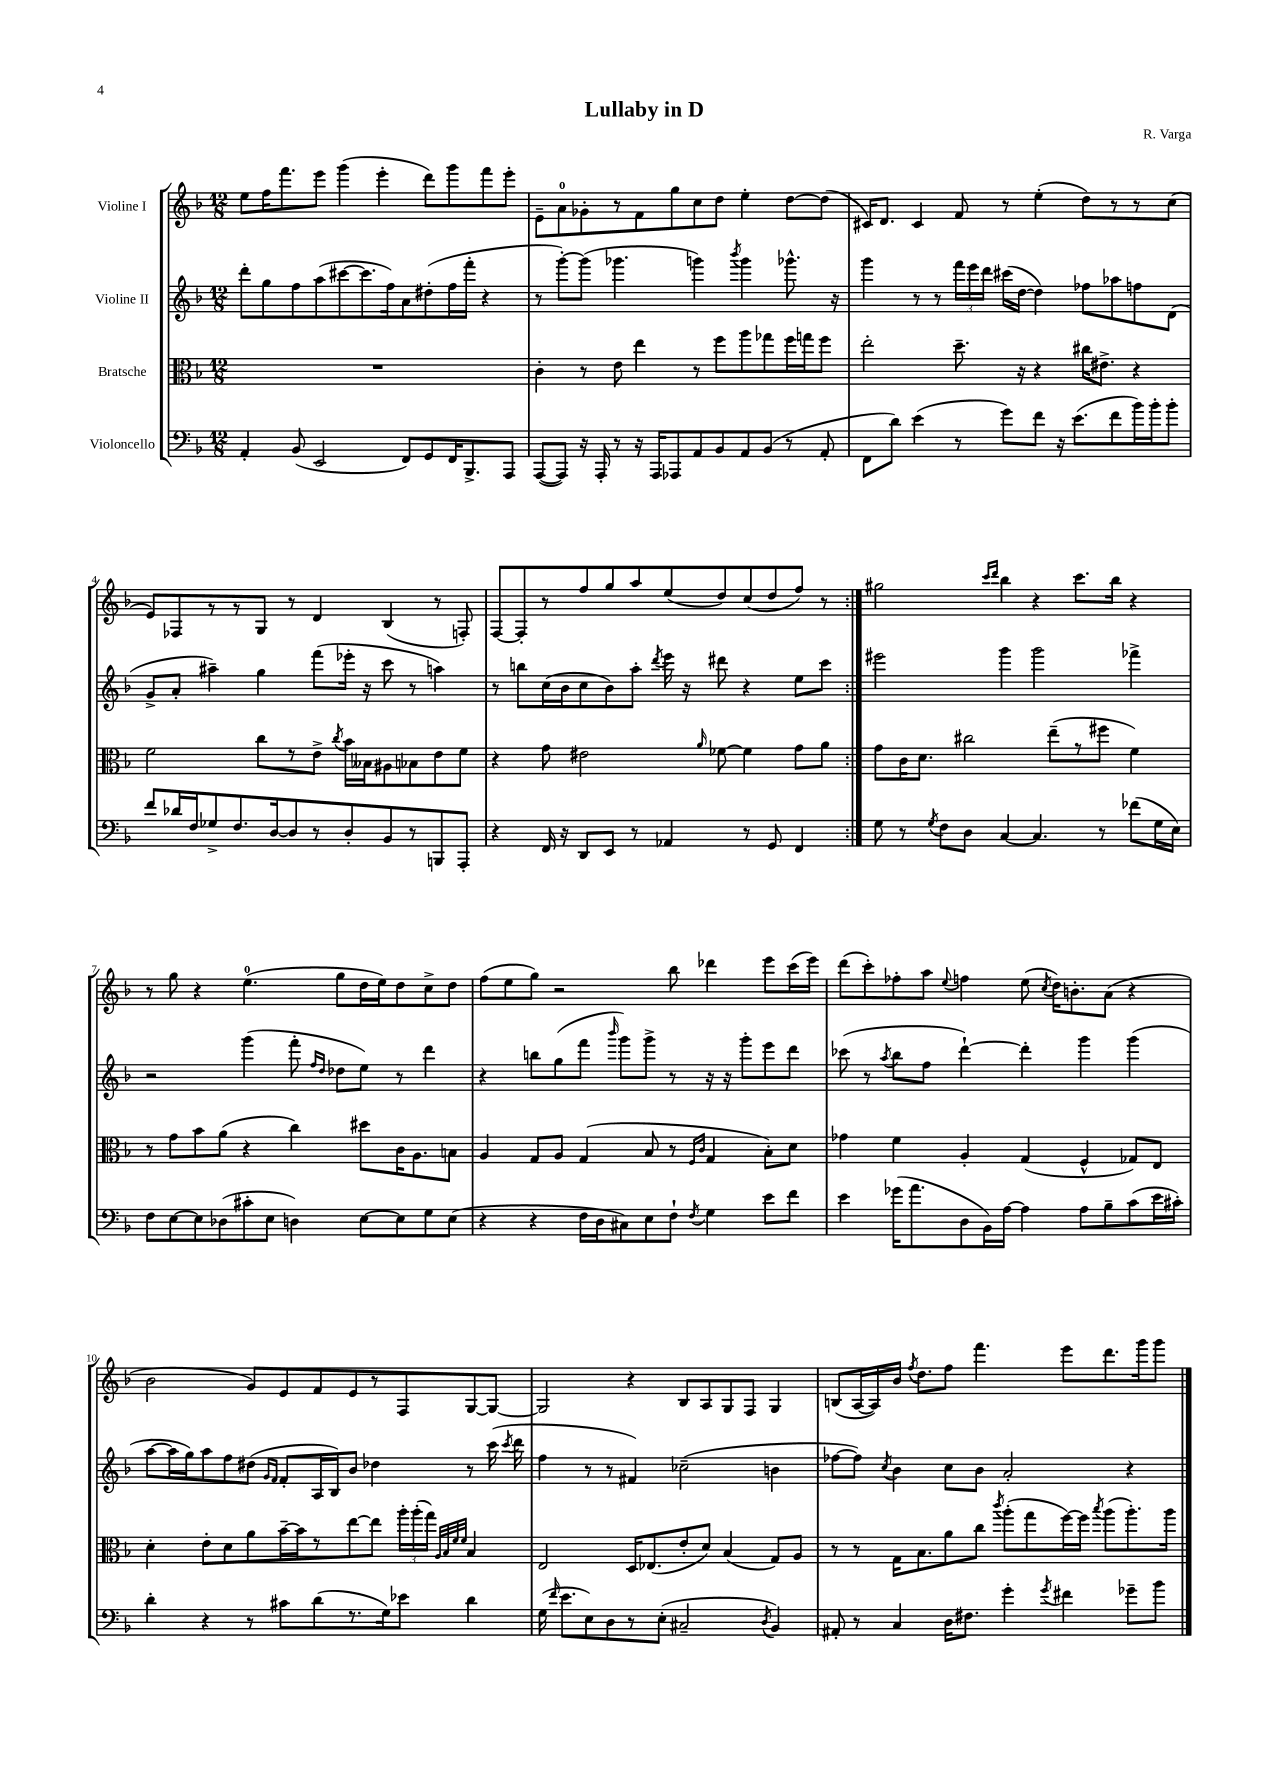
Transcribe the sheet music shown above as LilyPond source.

\header { title = "Lullaby in D" composer = "R. Varga" }
<<
\new StaffGroup <<
\new Staff = "s0" \with { instrumentName = "Violine I" } {
    \clef treble \key f \major \numericTimeSignature \time 12/8
    \autoBeamOff \repeat volta 2 { e''8[ f''16 f'''8. e'''8] g'''4( e'''4-. d'''8[) g'''8 f'''8 e'''8]-. |
    e'8[-- a'8-0 ges'8-. r8 f'8 g''8 c''8 d''8] e''4-. d''8[~ d''8]( |
    cis'16[) d'8.] cis'4 f'8 r8 e''4-.( d''8[) r8 r8 c''8]( |
    e'8[) fes8 r8 r8 g8] r8 d'4 bes4( r8 f8-.) |
    f8[~ f8-. r8 f''8 g''8 a''8 e''8( d''8) c''8( d''8 f''8]) r8 | }
    gis''2 \grace { c'''16[ d'''16] } bes''4 r4 c'''8.[ bes''16] r4 |
    r8 g''8 r4 e''4.-0( g''8[ d''16 e''16) d''8 c''8-> d''8] |
    f''8[( e''8 g''8]) r2 bes''8 des'''4 e'''8[ c'''16( e'''16]) |
    d'''8[( c'''8-.) fes''8-. a''8] \appoggiatura { e''8 } f''4 e''8( \acciaccatura { c''8 } d''16[) b'8.-. a'8]( r4 |
    bes'2 g'8[) e'8 f'8 e'8 r8 f8 g8~ g8]~ |
    g2 r4 bes8[ a8 g8 f8] g4 |
    b8[( a16~ a16) bes'16] \acciaccatura { f''8 } d''8.[ f''8] f'''4. e'''8[ d'''8. g'''16 g'''8] \bar "|." |
}
\new Staff = "s1" \with { instrumentName = "Violine II" } {
    \clef treble \key f \major \numericTimeSignature \time 12/8
    \autoBeamOff \repeat volta 2 { d'''8[-. g''8 f''8 a''8( cis'''8~ cis'''8. f''16) a'8 dis''8-.( f''16 f'''16]-. r4 |
    r8 g'''8[~-.) g'''8]( ges'''4. g'''4) \acciaccatura { bes'''8 } g'''4 ges'''8.-^ r16 |
    g'''4 r8 r8 \tuplet 3/2 { f'''16[ e'''16 d'''16] } cis'''16[( d''16]~ d''4) fes''8[ aes''8 f''8 d'8]( |
    g'8[-> a'8]-. ais''4--) g''4 f'''8[( ees'''16]-. r16 c'''8 r8 a''4) |
    r8 b''8[ c''16( bes'16 c''8 bes'8) a''8]-. \acciaccatura { d'''8 } e'''16 r16 dis'''8 r4 e''8[ c'''8] | }
    eis'''2 g'''4 g'''2 fes'''4-> |
    r2 g'''4( f'''8-. \grace { f''16[ d''16] } des''8[ e''8]) r8 d'''4 |
    r4 b''8[ g''8( f'''8] \grace { bes'''16 } g'''8[) g'''8]-> r8 r16 r16 g'''8[-. e'''8 d'''8] |
    ces'''8( r8 \acciaccatura { a''8 } bes''8[ f''8] d'''4~-!) d'''4-. g'''4 g'''4( |
    a''8[~ a''16 g''16) a''8 f''8 dis''8]( \grace { g'16[ f'16] } f'8[-. a16 bes16) bes'8] des''4 r8 c'''16( \acciaccatura { c'''8 } d'''16 |
    f''4 r8 r8 fis'4) ces''2--( b'4 |
    fes''8[~ fes''8]) \acciaccatura { c''8 } bes'4 c''8[ bes'8] a'2-. r4 \bar "|." |
}
\new Staff = "s2" \with { instrumentName = "Bratsche" } {
    \clef alto \key f \major \numericTimeSignature \time 12/8
    \autoBeamOff \repeat volta 2 { R1. |
    c'4-. r8 e'8 e''4 r8 f''8[ a''8 ges''8 f''16 g''16 f''8] |
    e''2-. d''8.-- r16 r4 cis''16[ eis'8.]-> r4 |
    f'2 c''8[ r8 e'8]-> \acciaccatura { c''8 } bes'16[ beses16 ais8 bes8 e'8 f'8] |
    r4 g'8 eis'2 \grace { a'16 } fes'8~ fes'4 g'8[ a'8] | }
    g'8[ c'16 d'8.] cis''2 e''8[--( r8 fis''8] f'4) |
    r8 g'8[ bes'8 a'8]( r4 c''4) dis''8[ c'16 a8. b8] |
    a4 g8[ a8] g4( bes8 r8 \grace { f16[ c'16] } g4 bes8[-.) d'8] |
    ges'4 f'4 a4-. g4( f4-^ ges8[) e8] |
    d'4-. e'8[-. d'8 a'8 bes'16~-- bes'16 r8 e''8~ e''8] \tuplet 3/2 { a''16[-. a''16-.( g''16]) } \grace { a32[ bes32 f'32 f'32] } bes4 |
    e2 d16[ ees8.( e'8-. d'8]) bes4( g8[) a8] |
    r8 r8 g16[ bes8. a'8 c''8] \acciaccatura { c'''8 } a''8[-.( g''8 f''16~) f''16] \acciaccatura { bes''8 } a''8[( a''8.-.) a''16] \bar "|." |
}
\new Staff = "s3" \with { instrumentName = "Violoncello" } {
    \clef bass \key f \major \numericTimeSignature \time 12/8
    \autoBeamOff \repeat volta 2 { a,4-. bes,8( e,2 f,8[) g,8 f,16 bes,,8.-> a,,8] |
    a,,8[~( a,,8]) r16 a,,16-. r8 r16 a,,16[ aes,,8 a,8 bes,8 a,8 bes,8]( r8 a,8-. |
    f,8[ d'8]) e'4( r8 g'8[) f'8] r16 e'8.[( f'8 bes'16) bes'16-. bes'8]-. |
    f'8[ des'16 f16 ges8-> f8. d16~ d8 r8 d8-. bes,8 r8 b,,8 a,,8]-. |
    r4 f,16 r16 d,8[ e,8] r8 aes,4 r8 g,8 f,4 | }
    g8 r8 \acciaccatura { g8 } f8[ d8] c4~ c4. r8 fes'8[( g16 e16]) |
    f8[ e8~ e8 des8( cis'8-. e8] d4) e8[~ e8 g8 e8]( |
    r4 r4 f16[ d16 cis8) e8 f8]-! \acciaccatura { f8 } g4 e'8[ f'8] |
    e'4 ges'16[( a'8. d8 bes,16) a16]~ a4 a8[ bes8-- c'8( e'16 cis'16]-.) |
    d'4-. r4 r8 cis'8[ d'8( r8. g16) ees'8] d'4 |
    g16( \grace { f'16 } e'8.[ e8) d8 r8 e8]-.( cis2-- \acciaccatura { d8 } bes,4) |
    ais,8-. r8 c4 d16[ fis8.] g'4-. \acciaccatura { g'8 } fis'4 ges'8[-- bes'8] \bar "|." |
}
>>
>>
